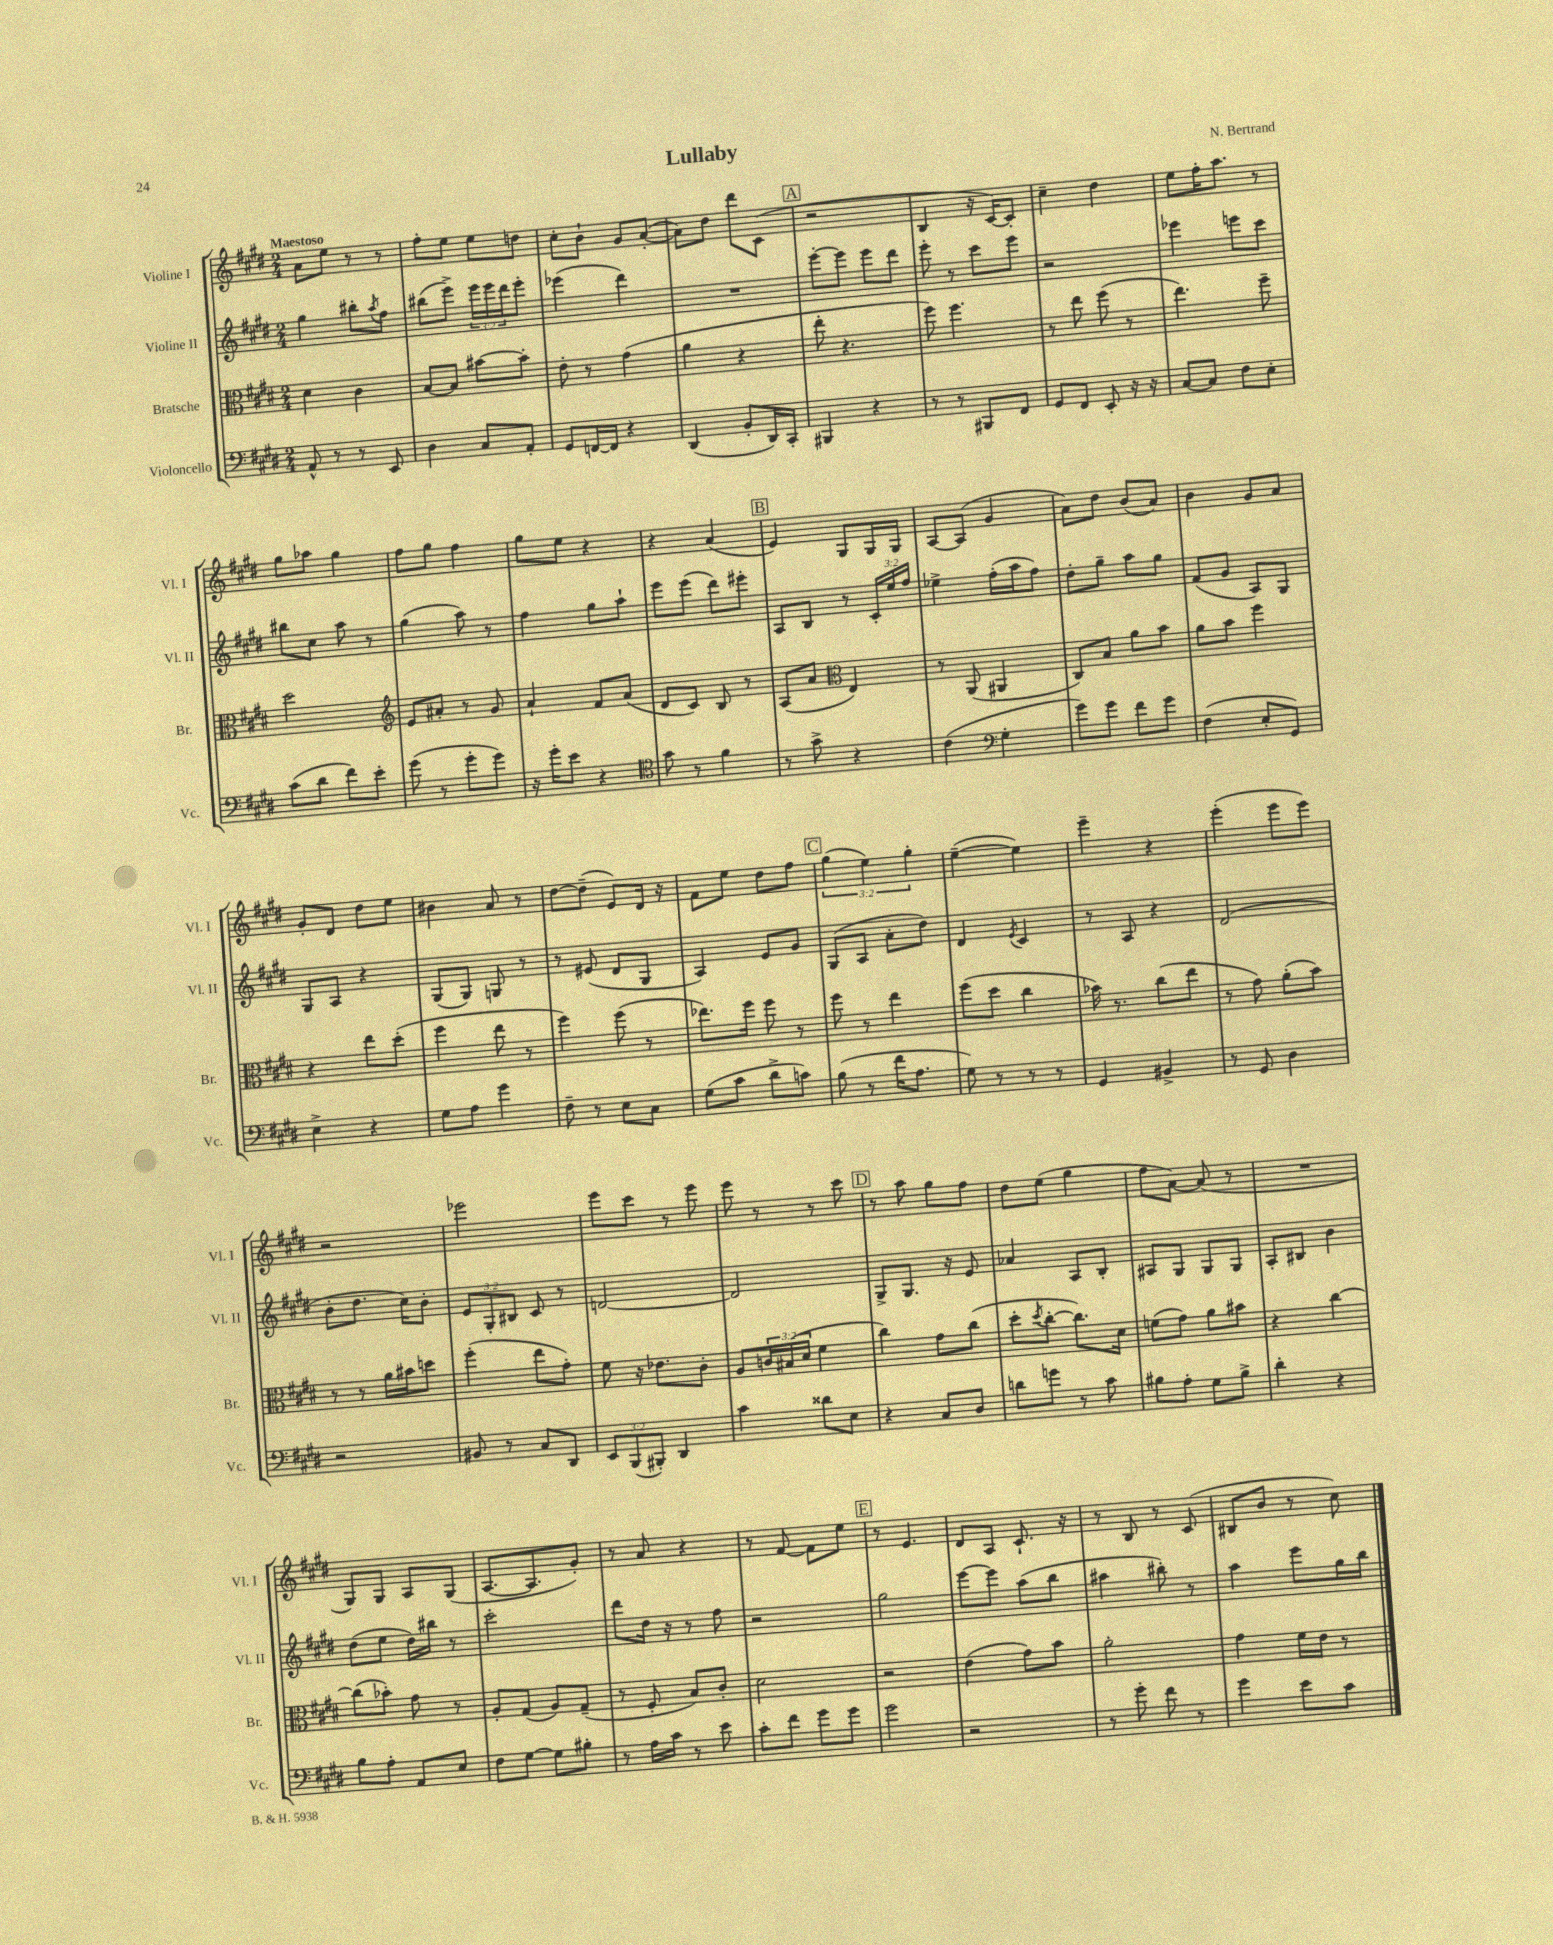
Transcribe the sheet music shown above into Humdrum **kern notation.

**kern	**kern	**kern	**kern
*staff4	*staff3	*staff2	*staff1
*clefF4	*clefC3	*clefG2	*clefG2
*k[f#c#g#d#]	*k[f#c#g#d#]	*k[f#c#g#d#]	*k[f#c#g#d#]
*M2/4	*M2/4	*M2/4	*M2/4
8AA^^/	4d#\	4gg#\	8a\L
8r	.	.	8ee\J
8r	4c#\	8bb#'\L	8r
.	.	8qaa/	.
8EE/	.	8ff#\J	8r
=	=	=	=
4D#\	[8B/L	(8bb#\L	8ff#'\L
.	8B/]J	8eee^\J)	8ee\J
8C#/L	[8b#\L	24eee\LL	8ee\L
.	.	24eee\	.
.	.	24ddd#\J	.
8AA'/J	8b#'\]J	8eee'\J	8dd\J
=	=	=	=
8GG#/L	8e'\	(4eee-\	8cc#'\L
[16FF/L	8r	.	8b`\J
16FF/]JJ	.	.	.
4r	(4g#\	4ddd#\)	8g#/L
.	.	.	([8a'/J
=	=	=	=
(4DD#/	4a\	2r	8a\]L)
.	.	.	8dd#\J
8BB'/L	4r	.	8ddd#\L
16DD#/L)	.	.	(8c#\J
16CC#'/JJ	.	.	.
=	=	=	=
4BBB#/	8ee'\	[8eee'\L	2r
.	4.r	8eee\]J	.
4r	.	8eee\L	.
.	.	8ddd#\J	.
=	=	=	=
8r	8ff#\)	8eee'\	4B/
8r	4.ff#\	8r	.
8BBB#/L	.	8ccc#\L	16r
.	.	.	[16c#/LK)
8FF#/J	.	8eee\J	8c#'/]J
=	=	=	=
8GG#/L	8r	2r	4cc#~\
8FF#/J	8ee\	.	.
8EE'/	(8ff#\	.	4dd#\
16r	8r	.	.
16r	.	.	.
=	=	=	=
[8C#/L	4.ee\)	4eee-\	8ee\L
8C#/]J	.	.	16ff#'\K
.	.	.	8.aa\J
8F#\L	.	8eee\L	.
8E'\J	8ff#~\	8ccc#\J	8r
=	=	=	=
(8c#\L	2dd#\	8bb#\L	8gg#\L
8d#\J	.	8cc#\J	8aa-\J
8f#\L)	.	8aa\	4gg#\
8e'\J	.	8r	.
=	=	=	=
*	*clefG2	*	*
(8g#\	8e/L	(4gg#\	8ff#\L
8r	8a#'/J	.	8gg#\J
8g#'\L	8r	8aa\)	4ff#\
8g#\J)	8g#/	8r	.
=	=	=	=
16r	4a`/	4ff#\	8gg#\L
16g#'\LK	.	.	.
8e\J	.	.	8ee\J
4r	8f#/L	8gg#\L	4r
.	(8a/J	8aa`\J	.
=	=	=	=
*clefC4	*	*	*
8g#\	8d#/L	8eee\L	4r
8r	8c#/J)	(8eee\J	.
4f#\	8B/	8ddd#\L)	(4a/
.	8r	8eee#'\J	.
=	=	=	=
8r	(8A/L	8A/L	4e/)
8g#^\	8a/J	8B/J	.
*	*clefC3	*	*
4r	4E/)	8r	8G#/L
.	.	24c#'/LL	16G#/L
.	.	24ee/	.
.	.	.	16G#/JJ
.	.	24ff#/JJ	.
=	=	=	=
(4c#\	8r	4ee-^\	[8A/L
.	(8AA/	.	(8A/]J
*clefF4	*	*	*
4G#'\	4AA#/	(16ff#'\LL	4g#/
.	.	16aa\J	.
.	.	8ff#\J)	.
=	=	=	=
8g#\L)	8C#/L)	8dd#'\L	8a\L)
8g#\J	8B/J	8gg#~\J	8dd#\J
8f#\L	8a\L	8aa\L	(8b/L
8g#\J	8b\J	8gg#\J	8a/J)
=	=	=	=
(4F#\	8a\L	(8f#/L	4b\
.	8b\J	8g#/J	.
8E'/L	4ff#\	8A/L)	8g#/L
8GG#/J)	.	8G#/J	8a/J
=	=	=	=
4E^\	4r	8G#/L	8g#'/L
.	.	8A/J	8d#/J
4r	8ee\L	4r	8dd#\L
.	(8dd#'\J	.	8ee\J
=	=	=	=
8G#\L	4ff#\	(8G#/L	4b#\
8A\J	.	8G#/J)	.
4g#\	8ee\	8G/	8a/
.	8r	8r	8r
=	=	=	=
8F#~\	4ff#\)	8r	[8dd#\L
8r	.	(8e#/	(8dd#~\]J
8E\L	(8ff#\	8d#/L	8e/L)
8C#\J	8r	8G#/J	16d#/Jk
.	.	.	16r
=	=	=	=
(8G#\L	8.ee-\L)	4A/)	8f#\L
8c#\J	.	.	8ee\J
.	16ff#\Jk	.	.
8d#^\L	8ff#\	8e/L	8dd#\L
8c\J)	8r	8g#/J	8ff#\J
=	=	=	=
(8B\	8ff#\	(8G#/L	(6gg#\
8r	8r	8A/J	.
.	.	.	6ee\)
16f#\LK	4ee\	8a'\L	.
8.A\J	.	.	.
.	.	.	6gg#'\
.	.	8dd#\J)	.
=	=	=	=
8G#\)	(8ff#\L	4d#/	([4ee~\
8r	8dd#\J	.	.
.	.	8qe/	.
8r	4cc#\	4c#/	4ee\])
8r	.	.	.
=	=	=	=
4GG#/	16b-\)	8r	4eee~\
.	8.r	.	.
.	.	8A/	.
4BB#^/	(8cc#\L	4r	4r
.	8ee\J	.	.
=	=	=	=
8r	8r	(2d#/	(4eee'\
8GG#/	8g#\)	.	.
4D#\	(8a'\L	.	8eee\L
.	8b\J)	.	8eee\J)
=	=	=	=
2r	8r	8b'\L	2r
.	8r	8.dd#\J	.
.	16a\LL	.	.
.	16b#\J	16cc#\LK)	.
.	8dd\J	8b'\J	.
=	=	=	=
8BB#/	(4ff#'\	12e/L	2eee-\
.	.	12G#'/	.
8r	.	.	.
.	.	12B#/J	.
8C#/L	8ee\L	8c#/	.
8DD#/J	8g#'\J)	8r	.
=	=	=	=
12EE/L	8f#\	[2d/	8eee\L
(12BBB/	.	.	.
.	16r	.	8ccc#\J
12BBB#'/J)	.	.	.
.	8.e-\L	.	.
4DD#/	.	.	8r
.	8c#'\J	.	8eee\
=	=	=	=
4c#\	8A/L	2d/]	8eee\
.	24c/L	.	8r
.	(24B#/	.	.
.	24d#/JJ	.	.
8d##\L	4f#\	.	8r
8E\J	.	.	8ccc#\
=	=	=	=
4r	4cc#\)	8G#^/L	8r
.	.	8.G#/J	8aa\
8C#/L	8g#\L	.	8gg#\L
.	.	16r	.
8D#/J	(8cc#\J	8e/	8ff#\J
=	=	=	=
8d\L	8dd#'\L	4a-/	8dd#\L
.	8qdd#/	.	.
8g\J	[8cc#'\J	.	(8ee\J
8r	8.cc#\]L)	8A/L	4gg#\
8c#\	.	8B'/J	.
.	16d#\Jk	.	.
=	=	=	=
8B#\L	(8f\L	8A#/L	8ff#\L
8A'\J	8g#\J)	8G#/J	[8a\J)
8G#\L	8a\L	8G#/L	(8a/]
8B#^\J	8b#\J	8G#/J	8r
=	=	=	=
4d#'\	4r	8A'/L	2r
.	.	8B#/J	.
4r	[4cc#\	4b\	.
=	=	=	=
8B\L	(8cc#\]L	(8dd#\L	8G#/L)
8A'\J	8b-'\J)	8ee\J	8G#/J
8AA/L	8g#\	16dd#\LL)	8A/L
.	.	16bb#\JJ	.
8E/J	8r	8r	(8G#/J
=	=	=	=
8F#\L	8A'/L	2ccc#'\	[8.A/L
[8G#\J	(8G#/J	.	.
.	.	.	8.A/]
8G#\]L	8A/L)	.	.
8B#'\J	(8G#~/J	.	8g#'/J)
=	=	=	=
8r	8r	8ddd#\L	8r
16A\LL	8F#'/	16dd#\Jk	8a/
16c#\JJ	.	16r	.
8r	8B/L)	8r	4r
8e\	8c#'/J	8ff#\	.
=	=	=	=
8c#'\L	2d#\	2r	8r
8f#\J	.	.	[8f#/
8g#\L	.	.	8f#\]L
8g#\J	.	.	8ee\J
=	=	=	=
2g#\	2r	2gg#\	8r
.	.	.	4.e/
=	=	=	=
2r	(4e\	[8eee\L	8d#/L
.	.	8eee\]J	8A/J
.	8g#\L)	(8aa\L	8.c#`/
.	8b\J	8bb\J	.
.	.	.	16r
=	=	=	=
8r	2a'\	4aa#\	8r
8g#'\	.	.	8B/
8f#\	.	8bb#'\)	8r
8r	.	8r	(8c#/
=	=	=	=
4g#\	4g#\	4aa\	8B#/L
.	.	.	8b/J
8e\L	16f#\LL	8eee\L	8r
.	16e\JJ	.	.
8c#\J	8r	16gg#\L	8cc#\)
.	.	16bb\JJ	.
==	==	==	==
*-	*-	*-	*-
